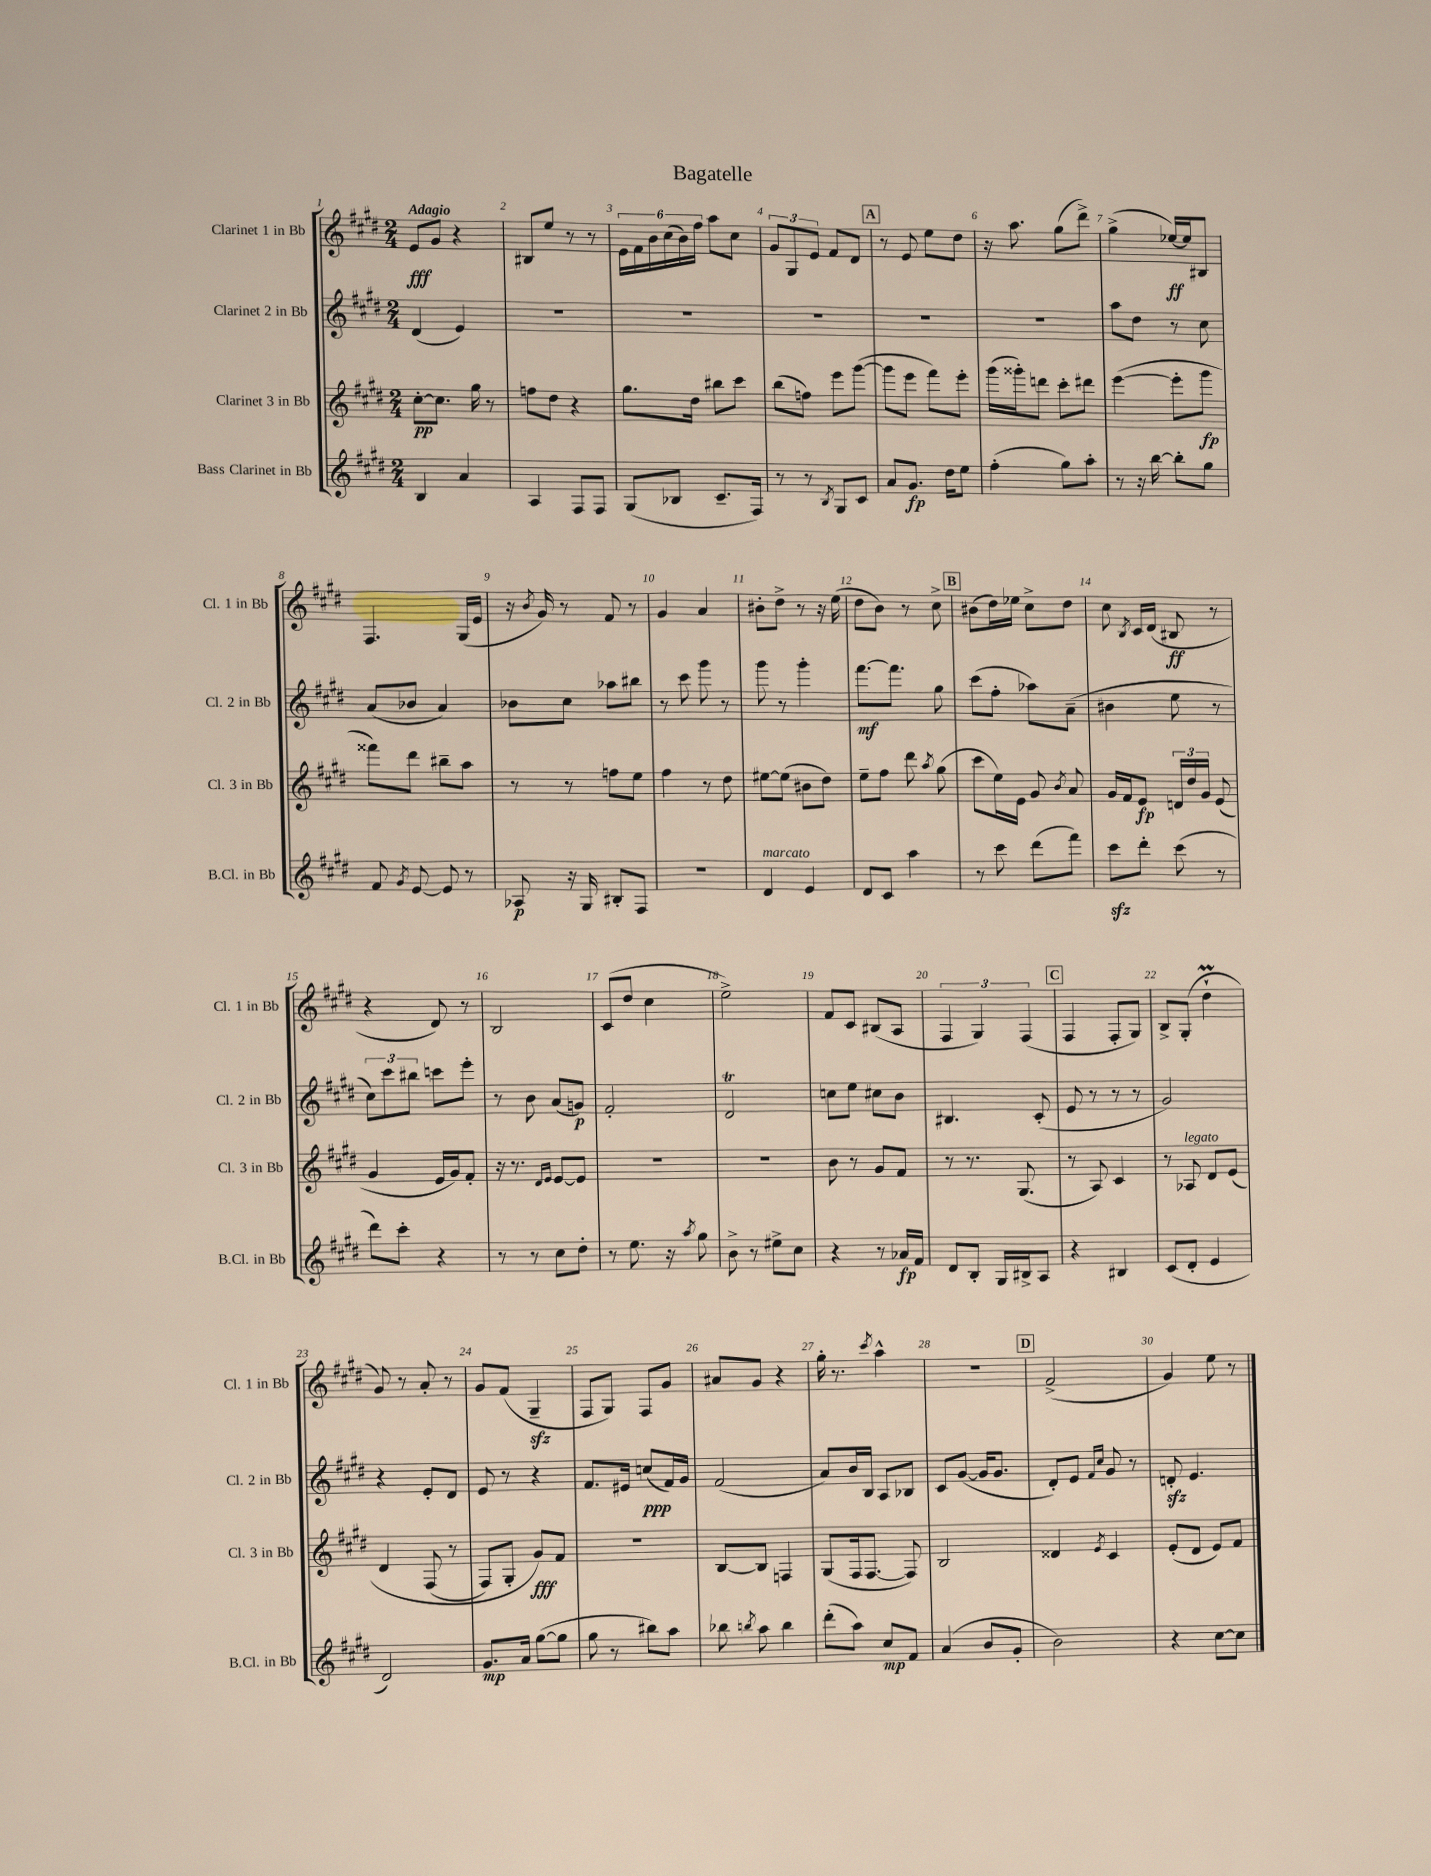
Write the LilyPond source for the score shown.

\header { title = "Bagatelle" }
<<
\new StaffGroup <<
\new Staff = "s0" \with { instrumentName = "Clarinet 1 in Bb" shortInstrumentName = "Cl. 1 in Bb" } {
    \clef treble \key e \major \numericTimeSignature \time 2/4 \tempo "Adagio"
    \autoBeamOff e'8[\fff gis'8] r4 |
    bis8[ e''8] r8 r8 |
    \tuplet 6/4 { e'16[ fis'16 b'16 cis''16( b'16) fis''16] } a''8[ cis''8] |
    \tuplet 3/2 { gis'8[ gis8 e'8] } fis'8[ dis'8] |
    \mark \markup { \box "A" } r8 e'8 e''8[ dis''8] |
    r16 a''8. gis''8[( dis'''8]->) |
    gis''4->( ees''16[~\ff) ees''16 bis8] |
    fis4. gis16[( e'16] |
    r16 \acciaccatura { b'8 } gis'16) r8 fis'8 r8 |
    gis'4 a'4 |
    bis'8[-. dis''8]-> r8 r16 e''16( |
    dis''8[ b'8]) r8 cis''8-> |
    \mark \markup { \box "B" } bis'8[( dis''16) ees''16] cis''8[-> dis''8] |
    cis''8 \acciaccatura { b8 } cis'16[ dis'16]( bis8\ff r8 |
    r4 dis'8) r8 |
    b2 |
    cis'8[( dis''8] cis''4 |
    e''2->) |
    fis'8[ cis'8] bis8[( a8] |
    \tuplet 3/2 { fis4 gis4) fis4( } |
    \mark \markup { \box "C" } fis4 fis8[-. gis8]) |
    b8[-> gis8]-.( dis''4-!\prall |
    gis'8) r8 a'8-. r8 |
    gis'8[ fis'8]( gis4--\sfz |
    fis8[ gis8]) fis8[ gis'8] |
    ais'8[ gis'8] r4 |
    gis''16-. r8. \acciaccatura { cis'''8 } a''4-^ |
    r2 |
    \mark \markup { \box "D" } fis'2->( |
    gis'4) e''8 r8 \bar "|." |
}
\new Staff = "s1" \with { instrumentName = "Clarinet 2 in Bb" shortInstrumentName = "Cl. 2 in Bb" } {
    \clef treble \key e \major \numericTimeSignature \time 2/4
    \autoBeamOff dis'4( e'4) |
    R2 |
    R2 |
    R2 |
    \mark \markup { \box "A" } R2 |
    R2 |
    a''8[ dis''8] r8 cis''8 |
    a'8[( bes'8] a'4) |
    bes'8[ cis''8] aes''8[ bis''8] |
    r8 cis'''8 gis'''8 r8 |
    gis'''8 r8 gis'''4-. |
    fis'''8.[~\mf fis'''8.] gis''8 |
    \mark \markup { \box "B" } cis'''8[( fis''8]-. aes''8[) a'8]--( |
    bis'4 e''8 r8 |
    \tuplet 3/2 { cis''8[) cis'''8 bis''8] } c'''8[ e'''8]-. |
    r8 b'8 a'8[( g'8]\p) |
    fis'2-. |
    dis'2\trill |
    c''8[ e''8] cis''8[ b'8] |
    bis4. cis'8-.( |
    \mark \markup { \box "C" } e'8 r8 r8 r8 |
    gis'2) |
    r4 e'8[-. dis'8] |
    e'8 r8 r4 |
    fis'8.[ eis'16] c''8[\ppp( fis'16) gis'16] |
    fis'2( |
    a'8[) b'16 b16] a8[ bes8] |
    cis'8[ gis'8]~( gis'16[ gis'8.] |
    \mark \markup { \box "D" } dis'8[-.) e'8] \grace { fis'16[ cis''16] } gis'8 r8 |
    d'8-.\sfz e'4. \bar "|." |
}
\new Staff = "s2" \with { instrumentName = "Clarinet 3 in Bb" shortInstrumentName = "Cl. 3 in Bb" } {
    \clef treble \key e \major \numericTimeSignature \time 2/4
    \autoBeamOff cis''8[~-.\pp cis''8.] gis''16 r8 |
    f''8[ dis''8] r4 |
    gis''8.[ dis''16] bis''8[ cis'''8] |
    b''8[( f''8]) e'''8[ gis'''8]~( |
    \mark \markup { \box "A" } gis'''8[ e'''8] fis'''8[) e'''8]-. |
    gis'''16[( gisis'''16-.) d'''8] cis'''8[-. dis'''8] |
    e'''4~( e'''8[-. gis'''8]\fp |
    fisis'''8[) dis'''8] bis''8[-- a''8] |
    r8 r8 f''8[ e''8] |
    fis''4 r8 dis''8 |
    eis''8[~ eis''8]( bis'8[ dis''8]) |
    e''8[-- fis''8] dis'''8 \acciaccatura { a''8 } gis''8( |
    \mark \markup { \box "B" } cis'''8[ e''16) e'16] gis'8 \acciaccatura { b'8 } a'8 |
    gis'16[ fis'16 e'8]\fp \tuplet 3/2 { d'16[ dis''16 gis'16] } e'8( |
    gis'4 e'16[ gis'16) fis'8]-. |
    r16 r8. \grace { dis'16[ e'16] } e'8[~ e'8] |
    R2 |
    R2 |
    b'8 r8 gis'8[ fis'8] |
    r8 r8. gis8.( |
    \mark \markup { \box "C" } r8 a8) cis'4 |
    r8 aes8^\markup { \italic "legato" } dis'8[ e'8]\( |
    dis'4 fis8( r8 |
    fis8[) gis8]-. gis'8[\fff\) fis'8] |
    r2 |
    b8[~ b8] f4 |
    gis8[( fis16 fis8.]~ fis8) |
    b2 |
    \mark \markup { \box "D" } disis'4 \acciaccatura { e'8 } cis'4 |
    e'8[-.( dis'8] e'8[) fis'8] \bar "|." |
}
\new Staff = "s3" \with { instrumentName = "Bass Clarinet in Bb" shortInstrumentName = "B.Cl. in Bb" } {
    \clef treble \key e \major \numericTimeSignature \time 2/4
    \autoBeamOff b4 a'4 |
    a4 fis8[ fis8] |
    gis8[( bes8] cis'8.[-- fis16]) |
    r8 r8 \acciaccatura { b8 } gis8[ cis'8] |
    \mark \markup { \box "A" } a'8[ gis'8.]\fp dis''16[ e''8] |
    fis''4-.( gis''8[) a''8]-. |
    r8 r16 b''16~ b''8[-. gis''8] |
    fis'8 \acciaccatura { gis'8 } e'8~ e'8 r8 |
    aes8\p r16 gis16 bis8[-. fis8] |
    R2 |
    dis'4^\markup { \italic "marcato" } e'4 |
    dis'8[ cis'8] a''4 |
    \mark \markup { \box "B" } r8 cis'''8 dis'''8[( fis'''8]) |
    cis'''8[\sfz dis'''8]-. cis'''8( r8 |
    dis'''8[) cis'''8]-. r4 |
    r8 r8 cis''8[ dis''8]-. |
    r8 e''8. r16 \acciaccatura { a''8 } gis''8 |
    b'8-> r8 eis''8[-> cis''8] |
    r4 r8 aes'16[\fp fis'16] |
    dis'8[ b8]-. gis16[ bis16-> a8] |
    \mark \markup { \box "C" } r4 bis4 |
    cis'8[( dis'8]-. e'4 |
    dis'2) |
    gis'8.[\mp a'16] gis''8[~( gis''8] |
    gis''8 r8 bis''8[) a''8] |
    bes''8 \acciaccatura { b''8 } a''8 b''4 |
    dis'''8[-.( a''8]) cis''8[\mp fis'8] |
    a'4( b'8[ gis'8]-. |
    \mark \markup { \box "D" } b'2) |
    r4 cis''8[~ cis''8] \bar "|." |
}
>>
>>
\layout { \context { \Score \override BarNumber.break-visibility = ##(#f #t #t) barNumberVisibility = #all-bar-numbers-visible } }
